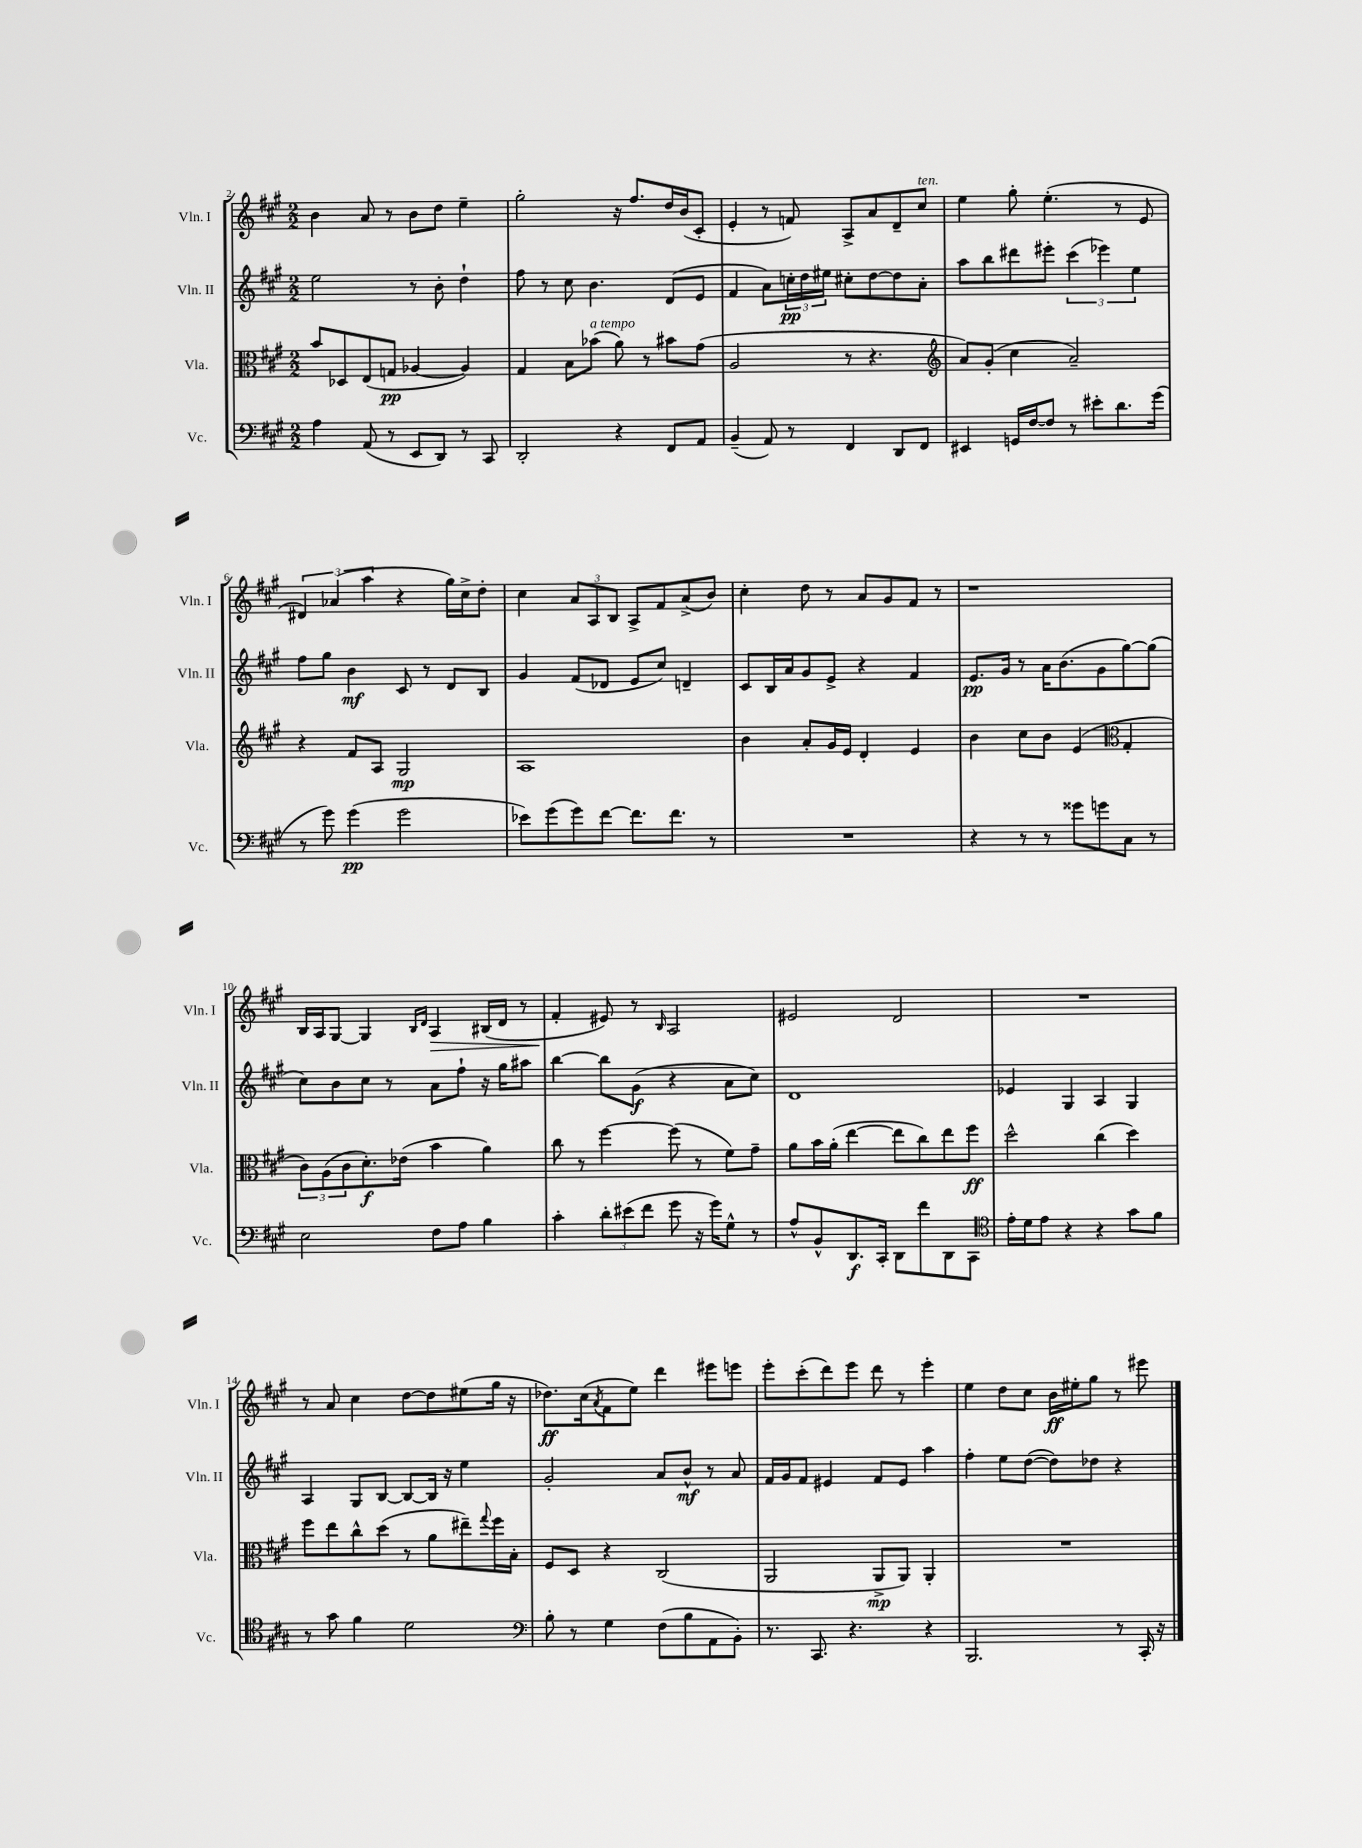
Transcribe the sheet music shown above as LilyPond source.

<<
\new StaffGroup <<
\new Staff = "s0" \with { instrumentName = "Vln. I" shortInstrumentName = "Vln. I" } {
    \clef treble \key a \major \numericTimeSignature \time 2/2
    b'4 a'8 r8 b'8 d''8 e''4-- |
    gis''2-. r16 fis''8. d''16 b'16( cis'8-. |
    e'4-. r8 f'8) a8-> a'8 d'8-- cis''8^\markup { \italic "ten." } |
    e''4 gis''8-. e''4.-.( r8 e'8 |
    \tuplet 3/2 { dis'4) aes'4( a''4 } r4 gis''16) cis''16-> d''8-. |
    cis''4 \tuplet 3/2 { a'8 a8 b8 } a8-> fis'8 a'8->( b'8) |
    cis''4-. d''8 r8 a'8 gis'8 fis'8 r8 |
    r1 |
    b16 a16 gis8~ gis4 \grace { b16 d'16 } a4\> bis16( d'16 r8 |
    fis'4-.\! eis'8) r8 \grace { b16 } a2 |
    eis'2 d'2 |
    R1 |
    r8 a'8 cis''4 d''8~ d''8 eis''8( gis''16 r16 |
    des''8.\ff) cis''16( \acciaccatura { a'8 } fis'8 e''8) d'''4 eis'''8 e'''8 |
    e'''8-. cis'''8-.( d'''8) e'''8 d'''8 r8 e'''4-. |
    e''4 d''8 cis''8 b'16\ff eis''16-. gis''8 r8 eis'''8 \bar "|." |
}
\new Staff = "s1" \with { instrumentName = "Vln. II" shortInstrumentName = "Vln. II" } {
    \clef treble \key a \major \numericTimeSignature \time 2/2
    e''2 r8 b'8-. d''4-! |
    fis''8 r8 cis''8 b'4. d'8( e'8 |
    fis'4 a'8) \tuplet 3/2 { c''16-.\pp d''16 eis''16 } cis''8-. d''8~ d''8 a'8-. |
    a''8 b''8 dis'''8 eis'''8-. \tuplet 3/2 { cis'''4( ees'''4) e''4 } |
    fis''8 gis''8 b'4\mf cis'8 r8 d'8 b8 |
    gis'4 fis'8( des'8 e'8 cis''8) d'4-- |
    cis'8 b16 a'16 gis'8 e'8-> r4 fis'4 |
    e'8.\pp gis'16 r8 a'16 b'8.( gis'8 gis''8~) gis''8( |
    cis''8) b'8 cis''8 r8 a'8 fis''8-! r16 gis''16 ais''8 |
    b''4~ b''8 gis'8\f( r4 a'8 cis''8) |
    d'1 |
    ees'4 gis4 a4 gis4 |
    a4 gis8 b8~ b8~ b16 r16 e''4 |
    gis'2-. a'8 b'8-^\mf r8 a'8 |
    fis'16 gis'16 fis'8 eis'4 fis'8 eis'8 a''4 |
    fis''4-. e''8 d''8~( d''8) des''8 r4 \bar "|." |
}
\new Staff = "s2" \with { instrumentName = "Vla." shortInstrumentName = "Vla." } {
    \clef alto \key a \major \numericTimeSignature \time 2/2
    b'8 des8 e8( g8\pp aes4~ aes4) |
    gis4 b8 bes'8^\markup { \italic "a tempo" }( a'8) r8 bis'8 gis'8( |
    a2 r8 r4. |
    \clef treble a'8) gis'8-.( cis''4 a'2--) |
    r4 fis'8 a8 gis2\mp |
    a1 |
    b'4 a'8-. gis'16 e'16 d'4-. e'4 |
    b'4 cis''8 b'8 e'4( \clef alto gis4-. |
    \tuplet 3/2 { cis'8) a8( cis'8 } d'8.-.\f) ees'16( b'4 a'4) |
    cis''8 r8 fis''4~ fis''8( r8 fis'8) gis'8-- |
    a'8 b'16 a'16-.( e''4~ e''8 cis''8) e''8 fis''8\ff |
    d''2-^ cis''4( d''4) |
    fis''8 e''8 cis''8-^ d''8( r8 a'8 eis''8--) \appoggiatura { gis''8 } fis''16 b16-. |
    fis8 d8 r4 cis2( |
    a,2 a,8->\mp a,8) a,4-. |
    R1 \bar "|." |
}
\new Staff = "s3" \with { instrumentName = "Vc." shortInstrumentName = "Vc." } {
    \clef bass \key a \major \numericTimeSignature \time 2/2
    a4 a,8( r8 e,8 d,8) r8 cis,8 |
    d,2-. r4 fis,8 a,8 |
    b,4--( a,8) r8 fis,4 d,8 fis,8 |
    eis,4 g,16 fis16~ fis8 r8 eis'8-. d'8. gis'16( |
    r8 gis'8) gis'4\pp( gis'2 |
    ees'8) gis'8( gis'8) fis'8~ fis'8. fis'8. r8 |
    R1 |
    r4 r8 r8 gisis'8 g'8 cis8 r8 |
    e2 fis8 a8 b4 |
    cis'4-. \tuplet 3/2 { d'8-. eis'8( fis'8 } gis'8 r16 gis'16) gis8-^ r8 |
    a8-^ b,8-^ d,8.\f cis,16-. d,8 fis'8 d,8 cis,8 |
    \clef tenor e'16-. d'16 e'8 r4 r4 gis'8 fis'8 |
    r8 gis'8 fis'4 d'2 |
    \clef bass b8-. r8 gis4 fis8( b8 a,8 b,8-.) |
    r8. cis,8. r4. r4 |
    b,,2. r8 cis,16-. r16 \bar "|." |
}
>>
>>
\layout { \context { \Score currentBarNumber = #2 } }
